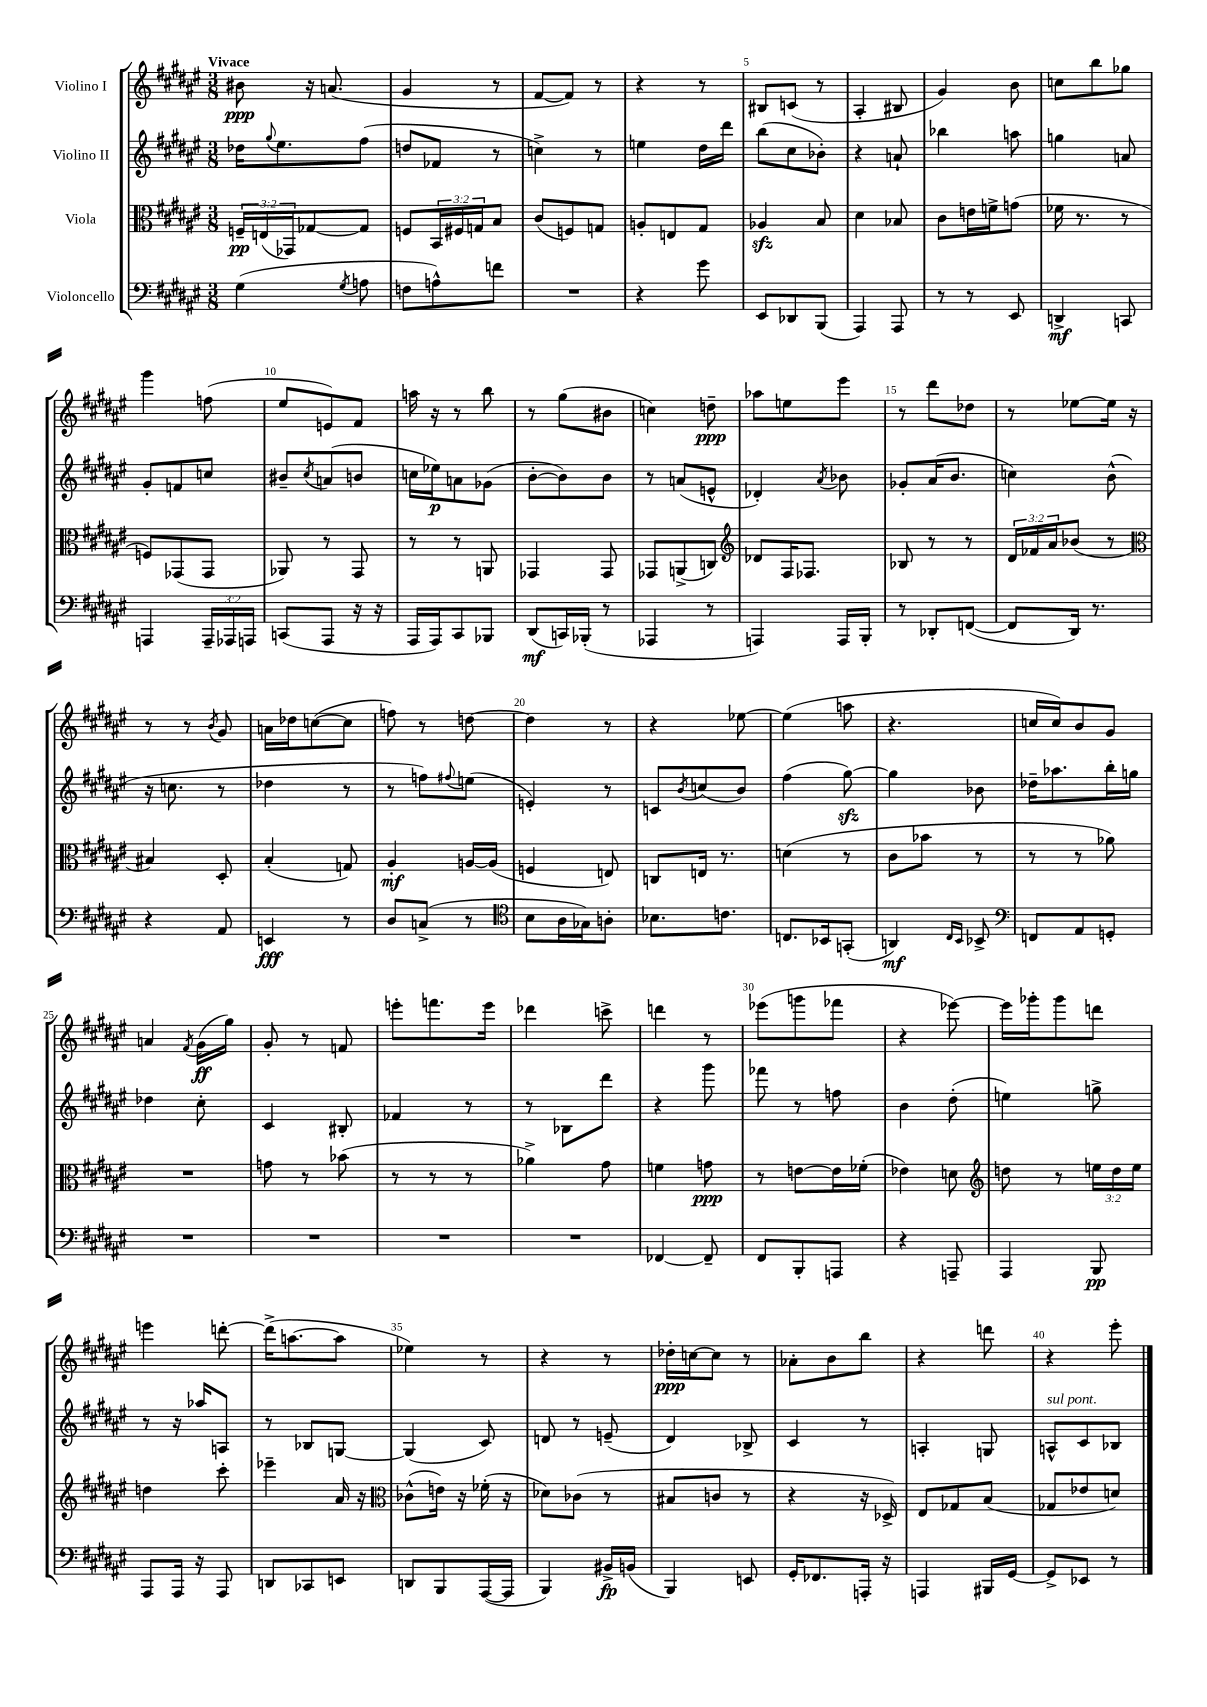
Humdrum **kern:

**kern	**dynam	**kern	**dynam	**kern	**dynam	**kern	**dynam
*part4	*part4	*part3	*part3	*part2	*part2	*part1	*part1
*staff4	*staff4	*staff3	*staff3	*staff2	*staff2	*staff1	*staff1
*I"Violoncello	*	*I"Viola	*	*I"Violino II	*	*I"Violino I	*
*clefF4	*	*clefC3	*	*clefG2	*	*clefG2	*
*k[f#c#g#d#a#e#]	*	*k[f#c#g#d#a#e#]	*	*k[f#c#g#d#a#e#]	*	*k[f#c#g#d#a#e#]	*
*M3/8	*	*M3/8	*	*M3/8	*	*M3/8	*
=1	=1	=1	=1	=1	=1	=1	=1
!	!	!	!	!	!	!LO:TX:a:B:t=Vivace	!
(4G#\	.	24Fn~/LL	pp	16dd-X\KL	.	8b#X\	ppp
.	.	(24En/	.	.	.	.	.
.	.	.	.	8qqgg#/	.	.	.
.	.	.	.	8.ee#\	.	.	.
.	.	24GG-X/J)	.	.	.	.	.
.	.	[8G-X/	.	.	.	16r	.
.	.	.	.	.	.	(8.an/	.
8qG#/	.	.	.	.	.	.	.
8An\	.	8G-/J]	.	(8ff#\J	.	.	.
=2	=2	=2	=2	=2	=2	=2	=2
8Fn\L	.	8Fn/L	.	8ddn/L	.	4g#/	.
8An^^\)	.	24BB/L	.	8f-X/J	.	.	.
.	.	24F#X/	.	.	.	.	.
.	.	24Gn/J	.	.	.	.	.
8fn\J	.	8B/J	.	8r	.	8r	.
=3	=3	=3	=3	=3	=3	=3	=3
4.r	.	(8c#/L	.	4ccn^\)	.	[8f#/L	.
.	.	8Fn/)	.	.	.	8f#/J])	.
.	.	8Gn/J	.	8r	.	8r	.
=4	=4	=4	=4	=4	=4	=4	=4
4r	.	8An'/L	.	4een\	.	4r	.
.	.	8En/	.	.	.	.	.
8g#\	.	8G#/J	.	16dd#\LL	.	8r	.
.	.	.	.	16ddd#\JJ	.	.	.
=5	=5	=5	=5	=5	=5	=5	=5
8EE#/L	.	4A-Xzz/	.	(8bb\L	.	8B#X/L	.
8DD-X/	.	.	.	8cc#\	.	(8cn/J	.
(8BBB/J	.	8B/	.	8b-X'\J)	.	8r	.
=6	=6	=6	=6	=6	=6	=6	=6
4AAA#/)	.	4d#\	.	4r	.	4A#'/	.
8AAA#/	.	8B-X/	.	8an`/	.	8B#X/	.
=7	=7	=7	=7	=7	=7	=7	=7
8r	.	8c#\L	.	4bb-X\	.	4g#/)	.
8r	.	16en\L	.	.	.	.	.
.	.	16fn^\J	.	.	.	.	.
8EE#/	.	(8gn\J	.	8aan\	.	8b\	.
=8	=8	=8	=8	=8	=8	=8	=8
4DDn^/	mf	16f-X\	.	4ggn\	.	8ccn\L	.
.	.	8.r	.	.	.	.	.
.	.	.	.	.	.	8bb\	.
8CCn/	.	8r	.	8an/	.	8gg-X\J	.
!!LO:LB:g=z
=9	=9	=9	=9	=9	=9	=9	=9
4AAAn/	.	8Fn/L)	.	8g#'/L	.	4ggg#\	.
.	.	(8GG-X/	.	8fn/	.	.	.
24AAA~/LL	.	8GG-/J	.	8ccn/J	.	(8ffn\	.
24AAA-X/	.	.	.	.	.	.	.
24AAAn/JJ	.	.	.	.	.	.	.
=10	=10	=10	=10	=10	=10	=10	=10
(8CCn/L	.	8AA-X/)	.	8b#X~/L	.	8ee#/L	.
.	.	.	.	8qcc#/	.	.	.
8AAA#/J	.	8r	.	(8an/	.	8en/)	.
16r	.	8GG#/	.	8bn/J	.	8f#/J	.
16r	.	.	.	.	.	.	.
=11	=11	=11	=11	=11	=11	=11	=11
16AAA#/LL	.	8r	.	16ccn\LL	.	16aan\	.
16AAA#/J)	.	.	.	16ee-X\J)	p	16r	.
8CC#/	.	8r	.	8an\	.	8r	.
8BBB-X/J	.	8AAn/	.	(8g-X\J	.	8bb\	.
=12	=12	=12	=12	=12	=12	=12	=12
(8DD#/L	mf	4GG-X/	.	[8b'\L	.	8r	.
16CCn/L)	.	.	.	8b\])	.	(8gg#\L	.
(16BBB-X'/JJ	.	.	.	.	.	.	.
8r	.	8GG-/	.	8b\J	.	8b#X\J	.
=13	=13	=13	=13	=13	=13	=13	=13
4AAA-X/	.	8GG-X/L	.	8r	.	4ccn\)	.
.	.	(8AAn^/	.	(8an/L	.	.	.
8r	.	8Cn/J)	.	8en^^/J	.	8ddn~\	ppp
=14	=14	=14	=14	=14	=14	=14	=14
*	*	*clefG2	*	*	*	*	*
4AAAn/)	.	8d-X/L	.	4d-X'/)	.	8aa-X\L	.
.	.	16F#/K	.	.	.	8een\	.
.	.	8.F-X/J	.	.	.	.	.
.	.	.	.	8qa#/	.	.	.
16AAA/LL	.	.	.	8b-X\	.	8eee#\J	.
16BBB'/JJ	.	.	.	.	.	.	.
=15	=15	=15	=15	=15	=15	=15	=15
8r	.	8B-X/	.	8g-X'/L	.	8r	.
8DD-X'/L	.	8r	.	(16a#/K	.	8ddd#\L	.
.	.	.	.	8.b/J	.	.	.
([8FFn/J	.	8r	.	.	.	8dd-X\J	.
=16	=16	=16	=16	=16	=16	=16	=16
8FF/L]	.	24d#/LL	.	4ccn\)	.	8r	.
.	.	24f-X/	.	.	.	.	.
.	.	24a#/J	.	.	.	.	.
16DD#/Jk)	.	(8b-X/J	.	.	.	[8ee-X\L	.
8.r	.	.	.	.	.	.	.
.	.	8r	.	(8b^^\	.	16ee-\Jk]	.
.	.	.	.	.	.	16r	.
!!LO:LB:g=z
=17	=17	=17	=17	=17	=17	=17	=17
*	*	*clefC3	*	*	*	*	*
4r	.	4B#X/)	.	16r	.	8r	.
.	.	.	.	8.ccn\	.	.	.
.	.	.	.	.	.	8r	.
.	.	.	.	.	.	8qb/	.
8AA#/	.	8D#'/	.	8r	.	8g#/	.
=18	=18	=18	=18	=18	=18	=18	=18
4EEn/	fff	(4B'/	.	4dd-X\	.	16an\LL	.
.	.	.	.	.	.	16dd-X\J	.
.	.	.	.	.	.	([8ccn\	.
8r	.	8Gn/)	.	8r	.	8cc\J]	.
=19	=19	=19	=19	=19	=19	=19	=19
8D#/L	.	4A#'/	mf	8r	.	8ffn\)	.
(8Cn^/J	.	.	.	8ffn\L)	.	8r	.
.	.	.	.	8qqff#X/	.	.	.
8r	.	[16An/LL	.	(8een\J	.	[8ddn\	.
.	.	(16A/JJ]	.	.	.	.	.
=20	=20	=20	=20	=20	=20	=20	=20
*clefC4	*	*	*	*	*	*	*
8B\L	.	4Fn/	.	4en'/)	.	4dd\]	.
16A#\L	.	.	.	.	.	.	.
16G-X\J)	.	.	.	.	.	.	.
8An'\J	.	8En/)	.	8r	.	8r	.
=21	=21	=21	=21	=21	=21	=21	=21
8.B-X\L	.	8Cn/L	.	8cn/L	.	4r	.
.	.	.	.	8qb/	.	.	.
.	.	16En/Jk	.	(8ccn/	.	.	.
8.cn\J	.	8.r	.	.	.	.	.
.	.	.	.	8b/J)	.	[8ee-X\	.
=22	=22	=22	=22	=22	=22	=22	=22
8.Cn/L	.	(4dn\	.	(4ff#\	.	(4ee-\]	.
16BB-X/k	.	.	.	.	.	.	.
(8GGn'/J	.	8r	.	[8gg#zz\)	.	8aan\	.
=23	=23	=23	=23	=23	=23	=23	=23
4AAn/)	mf	8c#\L	.	4gg#\]	.	4.r	.
.	.	8b-X\J	.	.	.	.	.
16qqC#/LL	.	.	.	.	.	.	.
16qqBB/JJ	.	.	.	.	.	.	.
8BB-X^/	.	8r	.	8b-X\	.	.	.
=24	=24	=24	=24	=24	=24	=24	=24
*clefF4	*	*	*	*	*	*	*
8FFn/L	.	8r	.	16dd-X~\KL	.	16ccn/LL	.
.	.	.	.	8.aa-X\	.	16cc/J)	.
8AA#/	.	8r	.	.	.	8b/	.
8GGn'/J	.	8a-X\)	.	16bb'\L	.	8g#/J	.
.	.	.	.	16ggn\JJ	.	.	.
!!LO:LB:g=z
=25	=25	=25	=25	=25	=25	=25	=25
4.r	.	4.r	.	4dd-X\	.	4an/	.
.	.	.	.	.	.	8qf#/	.
.	.	.	.	8cc#'\	.	(16g#\LL	ff
.	.	.	.	.	.	16gg#\JJ)	.
=26	=26	=26	=26	=26	=26	=26	=26
4.r	.	8gn\	.	4c#/	.	8g#'/	.
.	.	8r	.	.	.	8r	.
.	.	(8b-X\	.	8B#X'/	.	8fn/	.
=27	=27	=27	=27	=27	=27	=27	=27
4.r	.	8r	.	4f-X/	.	8eeen'\L	.
.	.	8r	.	.	.	8.fffn\	.
.	.	8r	.	8r	.	.	.
.	.	.	.	.	.	16eee\Jk	.
=28	=28	=28	=28	=28	=28	=28	=28
4.r	.	4a-X^\)	.	8r	.	4ddd-X\	.
.	.	.	.	8B-X\L	.	.	.
.	.	8g#\	.	8ddd#\J	.	8cccn^\	.
=29	=29	=29	=29	=29	=29	=29	=29
[4FF-X/	.	4fn\	.	4r	.	4dddn\	.
8FF-~/]	.	8gn\	ppp	8ggg#\	.	8r	.
=30	=30	=30	=30	=30	=30	=30	=30
8FF#/L	.	8r	.	8fff-X\	.	(8eee-X\L	.
8BBB'/	.	[8en\L	.	8r	.	8gggn\	.
8AAAn/J	.	16e\L]	.	8ffn\	.	8fff-X\J	.
.	.	(16f-X'\JJ	.	.	.	.	.
=31	=31	=31	=31	=31	=31	=31	=31
4r	.	4e-X\)	.	4b\	.	4r	.
8AAAn~/	.	8dn\	.	(8dd#'\	.	[8eee-X\)	.
=32	=32	=32	=32	=32	=32	=32	=32
*	*	*clefG2	*	*	*	*	*
4AAA#/	.	8ddn\	.	4een\)	.	16eee-\LL]	.
.	.	.	.	.	.	16ggg-X'\J	.
.	.	8r	.	.	.	8ggg-\	.
8BBB/	pp	24een\LL	.	8ggn^\	.	8dddn\J	.
.	.	24dd\	.	.	.	.	.
.	.	24ee\JJ	.	.	.	.	.
!!LO:LB:g=z
=33	=33	=33	=33	=33	=33	=33	=33
8AAA#/L	.	4ddn\	.	8r	.	4eeen\	.
16AAA#/Jk	.	.	.	16r	.	.	.
16r	.	.	.	16aa-X/KL	.	.	.
8AAA#/	.	8ccc#'\	.	8An/J	.	[8dddn'\	.
=34	=34	=34	=34	=34	=34	=34	=34
8DDn/L	.	4eee-X~\	.	8r	.	(16ddd^\KL]	.
.	.	.	.	.	.	[8.aan\	.
8CC-X/	.	.	.	8B-X/L	.	.	.
8EEn/J	.	16a#/	.	[8Gn/J	.	8aa\J]	.
.	.	16r	.	.	.	.	.
=35	=35	=35	=35	=35	=35	=35	=35
*	*	*clefC3	*	*	*	*	*
8DDn/L	.	(8c-X^^\L	.	(4G/]	.	4ee-X\)	.
8BBB/	.	16en\Jk)	.	.	.	.	.
.	.	16r	.	.	.	.	.
([16AAA#/L	.	(16f-X'\	.	8c#/)	.	8r	.
16AAA#/JJ]	.	16r	.	.	.	.	.
=36	=36	=36	=36	=36	=36	=36	=36
4BBB/)	.	8d-X\L)	.	8dn/	.	4r	.
.	.	(8c-X\J	.	8r	.	.	.
16BB#X^/LL	fp	8r	.	(8en~/	.	8r	.
(16BBn/JJ	.	.	.	.	.	.	.
=37	=37	=37	=37	=37	=37	=37	=37
4BBB/)	.	8B#X/L	.	4d#/)	.	16dd-X'\LL	ppp
.	.	.	.	.	.	[16ccn\J	.
.	.	8cn/J	.	.	.	8cc\J]	.
8EEn/	.	8r	.	8B-X^/	.	8r	.
=38	=38	=38	=38	=38	=38	=38	=38
16GG#'/KL	.	4r	.	4c#/	.	8a-X'\L	.
8.FF-X/	.	.	.	.	.	.	.
.	.	.	.	.	.	8b\	.
16AAAn'/Jk	.	16r	.	8r	.	8bb\J	.
16r	.	16D-X^/)	.	.	.	.	.
=39	=39	=39	=39	=39	=39	=39	=39
4AAAn/	.	8E#/L	.	4An'/	.	4r	.
.	.	8G-X/	.	.	.	.	.
16BBB#X/LL	.	(8B/J	.	8Gn/	.	8dddn\	.
[16GG#/JJ	.	.	.	.	.	.	.
=40	=40	=40	=40	=40	=40	=40	=40
!	!	!	!	!LO:TX:a:i:t=sul pont.	!	!	!
8GG#^/L]	.	8G-X/L	.	8An^^/L	.	4r	.
8EE-X/J	.	8e-X/	.	8c#/	.	.	.
8r	.	8dn/J)	.	8B-X/J	.	8eee#'\	.
==	==	==	==	==	==	==	==
*-	*-	*-	*-	*-	*-	*-	*-
